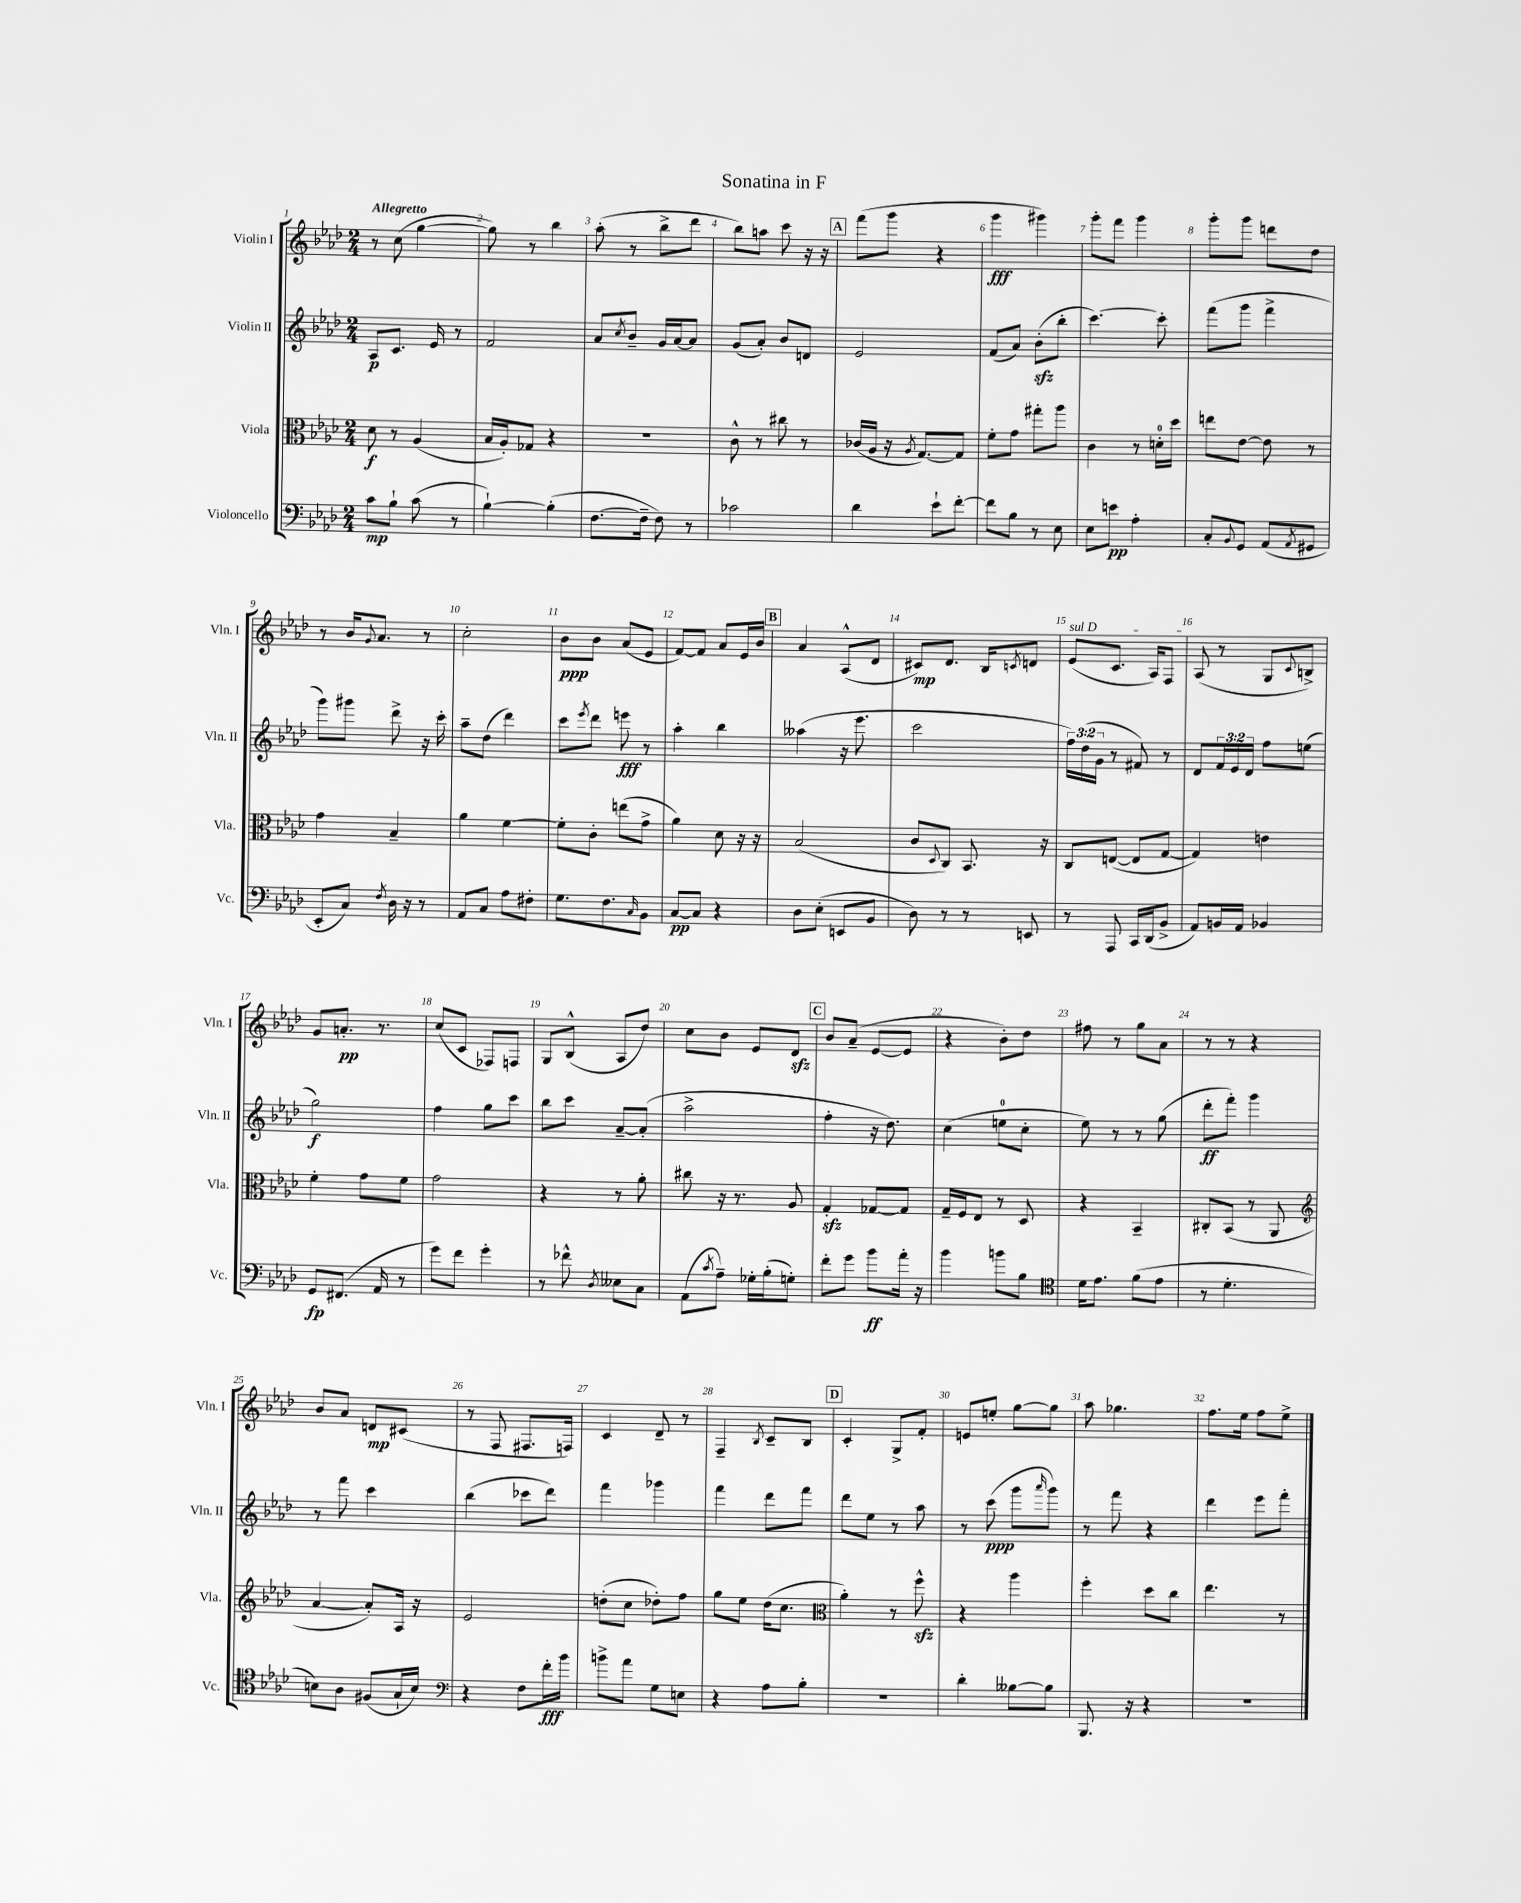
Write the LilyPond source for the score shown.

\header { title = "Sonatina in F" }
<<
\new StaffGroup <<
\new Staff = "s0" \with { instrumentName = "Violin I" shortInstrumentName = "Vln. I" } {
    \clef treble \key aes \major \numericTimeSignature \time 2/4 \tempo "Allegretto"
    r8 c''8( g''4~ |
    g''8) r8 bes''4 |
    aes''8-.( r8 bes''8-> des'''8 |
    bes''8) a''8 c'''8 r16 r16 |
    \mark \markup { \box "A" } f'''8( g'''8 r4 |
    g'''4\fff gis'''4) |
    g'''8-. f'''8 g'''4 |
    g'''8-. g'''8 d'''8 des''8 |
    r8 bes'16 \appoggiatura { g'8 } aes'8. r8 |
    c''2-. |
    bes'8\ppp bes'8 aes'8( ees'8 |
    f'8~) f'8 aes'8 ees'16 bes'16 |
    \mark \markup { \box "B" } aes'4 aes8-^( des'8 |
    cis'8\mp) des'8. bes16 \acciaccatura { c'8 } d'8 |
    \once \override TextSpanner.bound-details.left.text = \markup { \italic "sul D" } ees'8\startTextSpan( c'8. aes16) f8 |
    aes8\stopTextSpan( r8 g8 \appoggiatura { c'8 } b8->) |
    g'8 a'8.-.\pp r8. |
    c''8( c'8 fes8) f8 |
    g8 bes8-^( aes8 des''8) |
    c''8 bes'8 ees'8 des'8\sfz |
    \mark \markup { \box "C" } bes'8 aes'8--( ees'8~ ees'8 |
    r4 bes'8-.) des''8 |
    fis''8 r8 g''8 aes'8 |
    r8 r8 r4 |
    bes'8 aes'8 d'8\mp cis'8( |
    r8 f8 fis8. f16) |
    c'4 des'8-- r8 |
    f4-- \acciaccatura { bes8 } c'8-- bes8 |
    \mark \markup { \box "D" } c'4-. g8-> f'8-. |
    e'8 e''8-. g''8~ g''8 |
    aes''8 ges''4. |
    f''8. ees''16 f''8 ees''8-> \bar "|." |
}
\new Staff = "s1" \with { instrumentName = "Violin II" shortInstrumentName = "Vln. II" } {
    \clef treble \key aes \major \numericTimeSignature \time 2/4 \override Staff.TupletNumber.text = #tuplet-number::calc-fraction-text
    aes8\p c'8. ees'16 r8 |
    f'2 |
    aes'8 \acciaccatura { c''8 } bes'8-- g'16 aes'16~ aes'8 |
    g'8( aes'8-.) bes'8 d'8 |
    \mark \markup { \box "A" } ees'2 |
    f'8( aes'8) bes'8-.\sfz( bes''8-. |
    c'''4.~) c'''8-. |
    f'''8( g'''8 f'''4-> |
    g'''8) gis'''8 des'''8-> r16 c'''16-. |
    aes''8-- des''8( des'''4) |
    c'''8 \acciaccatura { ees'''8 } des'''8 e'''8\fff r8 |
    aes''4-. bes''4 |
    \mark \markup { \box "B" } aeses''4( r16 ees'''8. |
    c'''2 |
    \tuplet 3/2 { f''16) des''16( g'16 } r8 fis'8) r8 |
    des'8 \tuplet 3/2 { f'16 ees'16 des'16 } f''8 e''8( |
    g''2\f) |
    f''4 g''8 c'''8 |
    bes''8 c'''8 aes'8~-- aes'8-.( |
    aes''2-> |
    \mark \markup { \box "C" } f''4-. r16 des''8.) |
    c''4( e''8-0 c''8-. |
    ees''8) r8 r8 g''8( |
    des'''8-.\ff f'''8-.) g'''4 |
    r8 f'''8 c'''4 |
    bes''4( ces'''8 des'''8) |
    f'''4 ges'''4 |
    f'''4 des'''8 f'''8 |
    \mark \markup { \box "D" } des'''8 ees''8 r8 aes''8 |
    r8 c'''8\ppp( g'''8 \grace { aes'''16 } g'''8) |
    r8 f'''8 r4 |
    des'''4 ees'''8 f'''8-. \bar "|." |
}
\new Staff = "s2" \with { instrumentName = "Viola" shortInstrumentName = "Vla." } {
    \clef alto \key aes \major \numericTimeSignature \time 2/4
    des'8\f r8 aes4( |
    bes16 aes16-.) ges8 r4 |
    R2 |
    c'8-^ r8 cis''8 r8 |
    \mark \markup { \box "A" } ces'16( aes16 r16 \acciaccatura { aes8 } g8.~) g8 |
    f'8-. g'8 gis''8-. aes''8 |
    c'4 r8 d'16-0-. des''16 |
    e''8 ees'8~ ees'8 r8 |
    g'4 bes4-- |
    aes'4 f'4~ |
    f'8-. c'8-. e''8( g'8-> |
    aes'4) des'8 r16 r16 |
    \mark \markup { \box "B" } bes2( |
    c'8 \appoggiatura { des8 } c8) bes,8. r16 |
    c8 e8~( e8 g8~ |
    g4) e'4 |
    f'4-. g'8 f'8 |
    g'2 |
    r4 r8 aes'8-. |
    cis''8 r16 r8. aes8 |
    \mark \markup { \box "C" } g4-.\sfz ges8~ ges8 |
    g16-- f16 ees8 r8 des8 |
    r4 bes,4-- |
    cis8-. bes,8( r8 aes,8 |
    \clef treble aes'4~ aes'8-.) aes16 r16 |
    ees'2 |
    d''8-.( c''8 des''8-.) f''8 |
    g''8 ees''8 des''16( c''8. |
    \mark \markup { \box "D" } \clef alto aes'4-.) r8 f''8-^\sfz |
    r4 aes''4 |
    f''4-. des''8 c''8 |
    ees''4. r8 \bar "|." |
}
\new Staff = "s3" \with { instrumentName = "Violoncello" shortInstrumentName = "Vc." } {
    \clef bass \key aes \major \numericTimeSignature \time 2/4
    c'8\mp bes8-! c'8( r8 |
    bes4~-!) bes4-.( |
    f8.~ f16-- f8) r8 |
    ces'2 |
    \mark \markup { \box "A" } des'4 ees'8-! f'8~-. |
    f'8 bes8 r8 ees8 |
    ees8 e'8\pp aes4-. |
    c8-. \appoggiatura { bes,8 } g,8 aes,8( \acciaccatura { aes,8 } gis,8 |
    ees,8-. c8) \acciaccatura { f8 } des16 r16 r8 |
    aes,8 c8 aes8 fis8-. |
    g8. f8. \grace { c16 } bes,8 |
    c8~\pp c8 r4 |
    \mark \markup { \box "B" } des8 ees8-.( e,8 bes,8 |
    des8) r8 r8 e,8 |
    r8 aes,,8 c,16 des,16( bes,8-> |
    aes,8) b,16 aes,16 bes,4 |
    g,8\fp fis,8.( aes,16 r8 |
    g'8) f'8 g'4-. |
    r8 fes'8-^ \acciaccatura { des8 } eeses8 c8 |
    aes,8( \acciaccatura { c'8 } aes8--) ges16-. bes16-.( g8-.) |
    \mark \markup { \box "C" } f'8-. g'8 bes'8\ff aes'16-. r16 |
    bes'4 b'8 bes8 |
    \clef tenor des'16 ees'8. f'8( ees'8 |
    r8 des'4.-. |
    b8) aes8 fis8( g16-! b16) |
    \clef bass r4 f8 f'16-.\fff bes'16 |
    b'8-> aes'8 g8 e8 |
    r4 aes8 bes8-. |
    \mark \markup { \box "D" } r2 |
    des'4-. beses8~ beses8 |
    bes,,8. r16 r4 |
    R2 \bar "|." |
}
>>
>>
\layout { \context { \Score \override BarNumber.break-visibility = ##(#f #t #t) barNumberVisibility = #all-bar-numbers-visible } }
